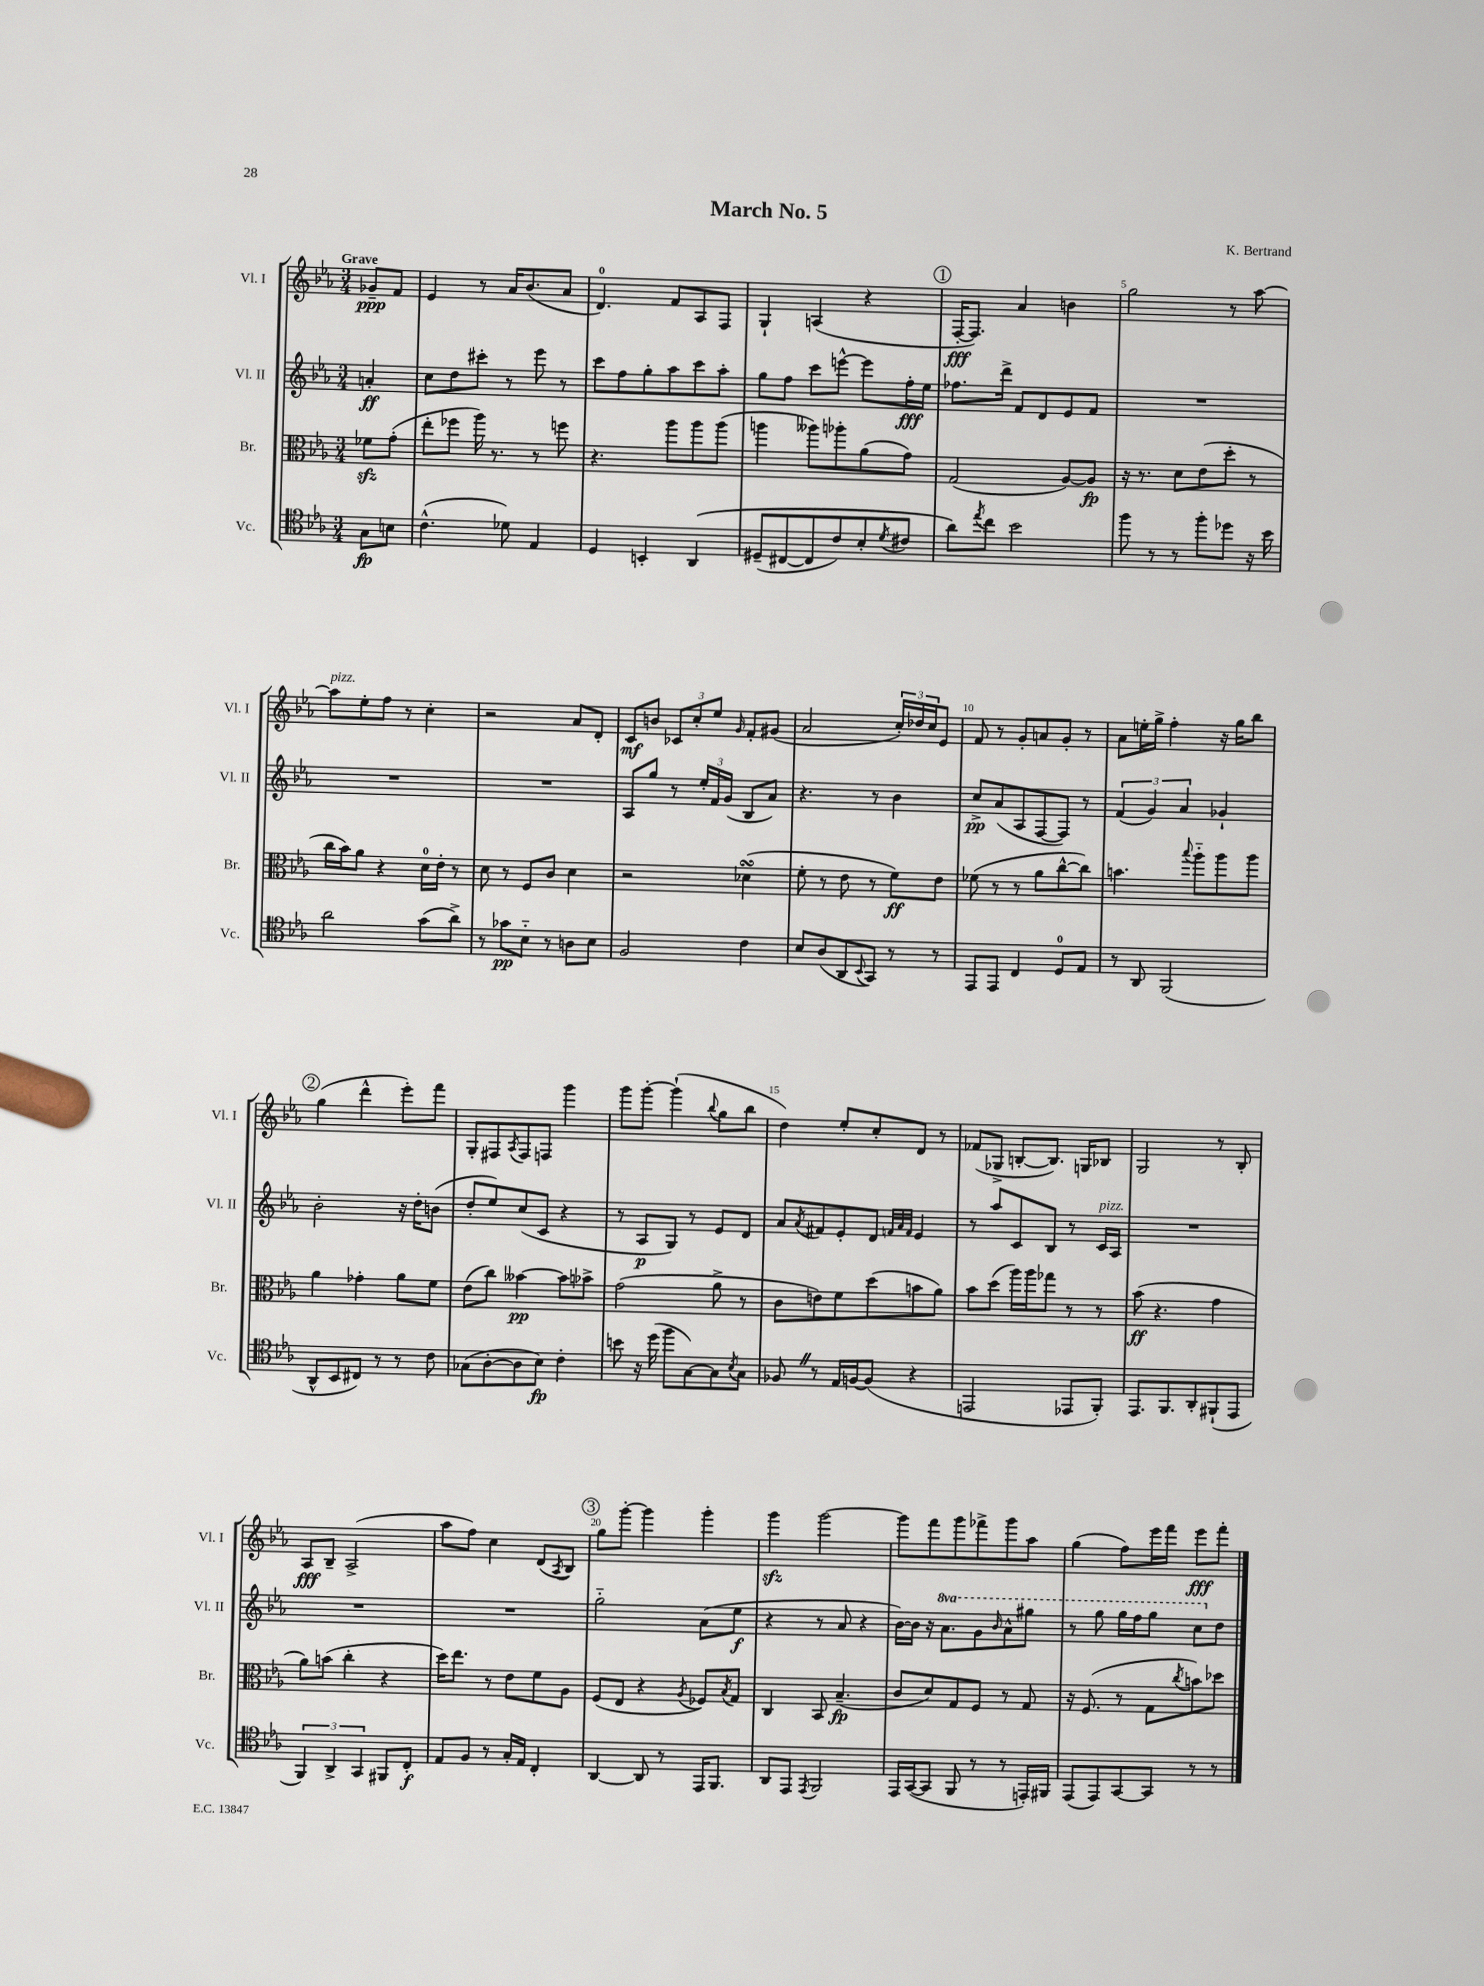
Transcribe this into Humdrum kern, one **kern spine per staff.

**kern	**kern	**kern	**kern
*staff4	*staff3	*staff2	*staff1
*clefC4	*clefC3	*clefG2	*clefG2
*k[b-e-a-]	*k[b-e-a-]	*k[b-e-a-]	*k[b-e-a-]
*M3/4	*M3/4	*M3/4	*M3/4
8G	8f-	4a'	8g-~
8B	(8g'	.	8f
=	=	=	=
(4.c^^	8ee-'	8cc	4e-
.	8ff-	8dd	.
.	16aa-)	8ccc#'	8r
.	8.r	.	.
8d-)	.	8r	16a-
.	.	.	(8.b-
4E-	8r	8eee-	.
.	8ff	8r	8a-
=	=	=	=
4D	4.r	8ccc	4.d)
.	.	8ff	.
4BB'	.	8gg'	.
.	8aa-	8aa-	8f
&(4AA-	8aa-	8ccc	8A-
.	(8aa-	8aa-'	8F
=	=	=	=
(8D#~	4aa	8gg	4G`
[8C#	.	8ff	.
8C#]	8aa--)	8ccc	(4A
8c)	8aa-'	[8eee^^	.
8B-'	(8a-	8eee]	4r
8qd	.	.	.
8c#	8g)	16ff'	.
.	.	16ee-	.
=	=	=	=
8a-&)	(2G	8.ff-	[16F'
.	.	.	8.F])
8qee-	.	.	.
8cc	.	.	.
.	.	16ddd^	.
2b-	.	8f	4a-
.	.	8d	.
.	[8A-)	8e-	4b
.	8A-]	8f	.
=	=	=	=
8ff	16r	2.r	2gg
.	8.r	.	.
8r	.	.	.
8r	8d	.	.
8ff'	(8e-	.	.
8dd-	8dd'	.	8r
16r	8r	.	[8aa-
16b-	.	.	.
=	=	=	=
2a-	16cc	2.r	8aa-]
.	16b-)	.	.
.	8a-	.	8ee-'
.	4r	.	8ff
.	.	.	8r
(8g	16d	.	4cc'
.	16e-'	.	.
8a-^)	8r	.	.
=	=	=	=
8r	8d	2.r	2r
8g-	8r	.	.
8B-'~	8F	.	.
8r	8c	.	.
8A	4d	.	8a-
8B-	.	.	8d'
=	=	=	=
2F	2r	8A-	8c
.	.	8gg	8b
.	.	8r	12c-
.	.	.	12cc'
.	.	24ee-'	.
.	.	24f	12ee-
.	.	(24g	.
.	.	.	16qqg
4c	(4d-	8B-	8f'
.	.	8a-)	(8g#
=	=	=	=
8B-	8f'	4.r	2a-
(8A-	8r	.	.
8AA-	8e-	.	.
8qqBB-	.	.	.
8GG)	8r	8r	.
8r	8f)	4b-	24cc')
.	.	.	24dd-
.	.	.	24cc
8r	8e-	.	8e-
=	=	=	=
8EE-	(8f-	8cc^	8f
8EE-	8r	(8a-	8r
4C	8r	8A-	8g'
.	8a-	[8F	8a
8D	[8cc^^	8F])	8g'
8E-	8cc])	8r	8r
=	=	=	=
8r	4.b	(6f	8a-
8AA-	.	.	16ee'
.	.	6g)	.
.	.	.	16gg^
(2FF	.	.	4ff'
.	.	6a-	.
.	8qqbb-	.	.
.	8aa-'~	.	.
.	8aa-	4g-`	16r
.	.	.	16gg
.	8aa-	.	8bb-
=	=	=	=
8AA-^^	4a-	2b-'	(4gg
8BB-	.	.	.
8C#)	4g-'	.	4ddd^^
8r	.	.	.
8r	8a-	16r	8eee-')
.	.	16dd'	.
8c	8f	(8b	8fff
=	=	=	=
(8G-	(8e-	8dd'	8G'
[8A-'	8cc)	8ee-)	8F#
.	.	.	8qA-
8A-]	[4b--	(8cc	8F#
8B-)	.	8c	8F
4c'	8b--]	4r	4ggg
.	8b-^	.	.
=	=	=	=
8b	(2g	8r	8ggg
16r	.	8A-	[8ggg'
(16dd	.	.	.
8ff	.	8G)	(4ggg`]
[8G)	.	8r	.
.	.	.	8qqbb-
8G]	8a-^	8e-	8gg
8qB-	.	.	.
8G	8r	8d	8bb-
=	=	=	=
8F-	8c	8a-	4dd)
.	.	8qa-	.
8r	8e)	8f#	.
16E-	8f	8e-'	8ee-'
[16F	.	.	.
(8F]	(8dd	8d	8cc'
.	.	32qqf	.
.	.	32qqa-	.
.	.	32qqf	.
4r	8b	4e-	8d
.	8a-)	.	8r
=	=	=	=
2EE	8b-	8r	(8f-
.	(8dd	8aa-	8G-^
.	16aa-)	8c	[8B'
.	16aa-	.	.
.	8gg-	8B-	8.B])
8EE-	8r	8r	.
.	.	.	16G
8FF')	8r	16c	8B-
.	.	16A-	.
=	=	=	=
8.EE-	(8b-	2.r	2G
.	4.r	.	.
8.FF	.	.	.
8AA-'	.	.	.
(8FF#`	4g	.	8r
8EE-	.	.	8B-'
=	=	=	=
6FF)	8a-)	2.r	8A-
.	(8b	.	8B-~
6AA-^	.	.	.
.	4cc'	.	(2A-^
6GG	.	.	.
8FF#	4r	.	.
8C'	.	.	.
=	=	=	=
8E-	16dd)	2.r	8aa-
.	8.ee-	.	.
8F	.	.	8ff)
8r	8r	.	4cc
16G'	8e-	.	.
16E-	.	.	.
4C'	8f	.	(8d
.	.	.	8qA-
.	8A-	.	8B-)
=	=	=	=
[4AA-	(8F	2gg'~	8gg
.	8E-	.	[8ggg'
8AA-]	4r	.	4ggg]
8r	.	.	.
.	8qA-	.	.
16EE-	8F-)	(8a-	4ggg'
8.FF	.	.	.
.	8qB-	.	.
.	8G	8ee-	.
=	=	=	=
8AA-	4C	4r	4ggg
8EE-	.	.	.
8qEE-	.	.	.
2FF	8BB-	8r	[2ggg
.	(4.B-~	8a-	.
.	.	4r	.
=	=	=	=
16EE-	8c	[16b-)	8ggg]
([16GG	.	16b-]	.
8GG]	8d)	16r	8fff
.	.	8.aa-	.
8FF	8G	.	8ggg
8r	8F	8gg	8fff-^
.	.	16qqbb-	.
8r	8r	8aa-^^	8ggg
16EE')	8G	8ggg#	8aa-
16FF#	.	.	.
=	=	=	=
(8EE-	16r	8r	(4gg
.	(8.F	.	.
8EE-)	.	8ggg	.
[8GG	8r	16ggg	8ff)
.	.	16fff	.
8GG]	8G	8ggg	16eee-
.	.	.	16fff
.	8qcc	.	.
8r	8b)	8ccc	8eee-
8r	8dd-	8dd	8fff'
==	==	==	==
*-	*-	*-	*-
